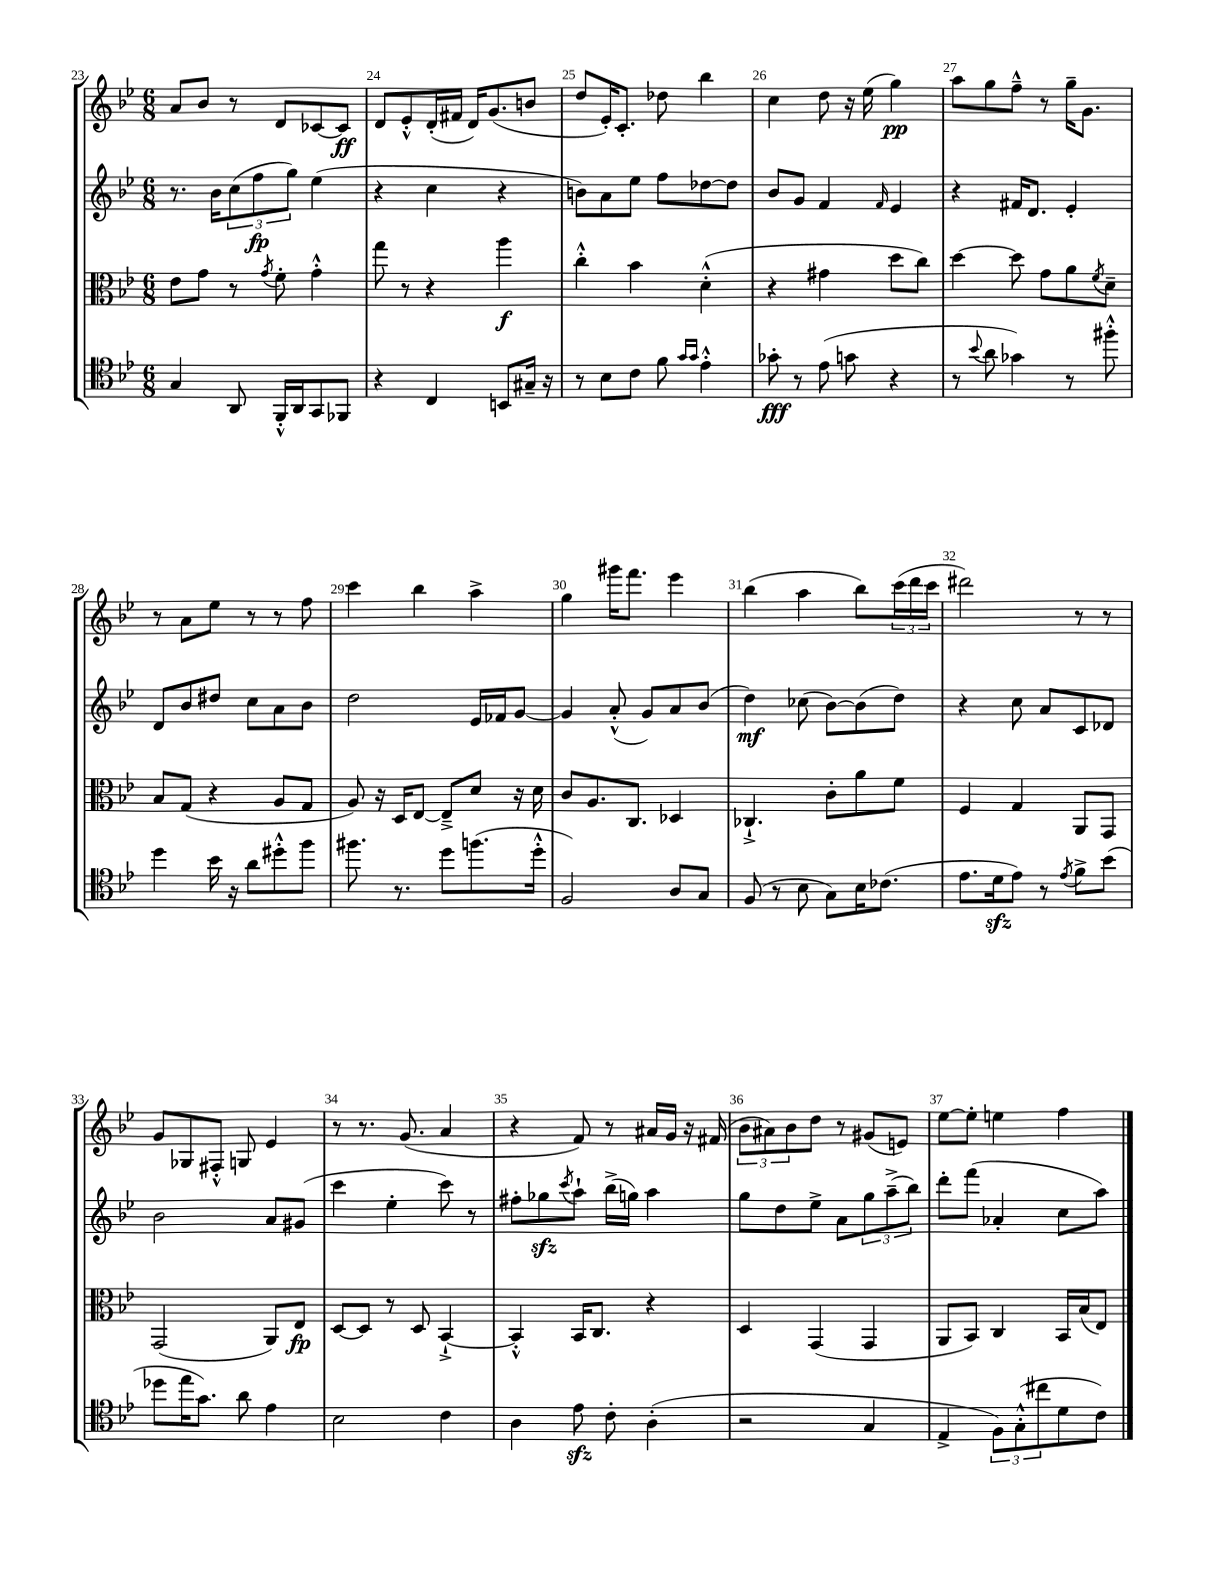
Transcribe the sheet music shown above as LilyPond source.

<<
\new StaffGroup <<
\new Staff = "s0" {
    \clef treble \key bes \major \numericTimeSignature \time 6/8
    a'8 bes'8 r8 d'8 ces'8~ ces'8\ff |
    d'8 ees'8-.-^ d'16-.( fis'16 d'16) g'8.( b'8 |
    d''8 ees'16-.) c'8.-. des''8 bes''4 |
    c''4 d''8 r16 ees''16( g''4\pp) |
    a''8 g''8 f''8---^ r8 g''16-- g'8. |
    r8 a'8 ees''8 r8 r8 f''8 |
    c'''4 bes''4 a''4-> |
    g''4 gis'''16 f'''8. ees'''4 |
    bes''4( a''4 bes''8) \tuplet 3/2 { c'''16( d'''16 c'''16 } |
    dis'''2) r8 r8 |
    g'8 ges8 fis8-.-^ g8 ees'4 |
    r8 r8. g'8.( a'4 |
    r4 f'8) r8 ais'16 g'16 r16 fis'16( |
    \tuplet 3/2 { bes'8 ais'8) bes'8 } d''8 r8 gis'8( e'8) |
    ees''8~ ees''8-. e''4 f''4 \bar "|." |
}
\new Staff = "s1" {
    \clef treble \key bes \major \numericTimeSignature \time 6/8
    r8. bes'16 \tuplet 3/2 { c''8( f''8\fp g''8) } ees''4( |
    r4 c''4 r4 |
    b'8) a'8 ees''8 f''8 des''8~ des''8 |
    bes'8 g'8 f'4 \grace { f'16 } ees'4 |
    r4 fis'16 d'8. ees'4-. |
    d'8 bes'8 dis''8 c''8 a'8 bes'8 |
    d''2 ees'16 fes'16 g'8~ |
    g'4 a'8-.-^( g'8) a'8 bes'8( |
    d''4\mf) ces''8( bes'8~) bes'8( d''8) |
    r4 c''8 a'8 c'8 des'8 |
    bes'2 a'8 gis'8( |
    c'''4 ees''4-. c'''8) r8 |
    fis''8-. ges''8\sfz \acciaccatura { c'''8 } a''8-! bes''16->( g''16) a''4 |
    g''8 d''8 ees''8-> a'8 \tuplet 3/2 { g''8 a''8--->( bes''8) } |
    d'''8-. f'''8( aes'4-. c''8 a''8) \bar "|." |
}
\new Staff = "s2" {
    \clef alto \key bes \major \numericTimeSignature \time 6/8
    ees'8 g'8 r8 \acciaccatura { g'8 } f'8-. g'4-.-^ |
    g''8 r8 r4 a''4\f |
    c''4-.-^ bes'4 d'4-.-^( |
    r4 gis'4 d''8 c''8) |
    d''4~ d''8 g'8 a'8 \acciaccatura { f'8 } d'8-- |
    bes8 g8( r4 a8 g8 |
    a8) r16 d16 ees8~ ees8---> d'8 r16 d'16 |
    c'8 a8. c8. des4 |
    ces4.-!-> c'8-. a'8 f'8 |
    f4 g4 a,8 g,8 |
    g,2( a,8) ees8\fp |
    d8~ d8 r8 d8 bes,4~-!-> |
    bes,4-.-^ bes,16 c8. r4 |
    d4 g,4( g,4 |
    a,8 bes,8) c4 bes,16 bes16( ees8) \bar "|." |
}
\new Staff = "s3" {
    \clef tenor \key bes \major \numericTimeSignature \time 6/8
    g4 a,8 f,16-.-^ a,16 g,8 fes,8 |
    r4 c4 b,8 gis16-- r16 |
    r8 bes8 c'8 f'8 \grace { g'16 g'16 } ees'4-.-^ |
    ges'8-.\fff r8 ees'8( g'8 r4 |
    r8 \appoggiatura { bes'8 } a'8 ges'4) r8 fis''8-.-^ |
    d''4 bes'16 r16 a'8 dis''8-.-^ f''8 |
    fis''8. r8. d''8 f''8.( d''16-.-^ |
    f2) a8 g8 |
    f8( r8 bes8 g8) bes16 ces'8.( |
    ees'8. d'16\sfz ees'8) r8 \acciaccatura { ees'8 } f'8-> bes'8( |
    des''8 ees''16 g'8.) a'8 ees'4 |
    bes2 c'4 |
    a4 ees'8\sfz c'8-. a4-.( |
    r2 g4 |
    ees4-> \tuplet 3/2 { f8) g8-.-^( cis''8 } d'8 c'8) \bar "|." |
}
>>
>>
\layout { \context { \Score currentBarNumber = #23 \override BarNumber.break-visibility = ##(#f #t #t) barNumberVisibility = #all-bar-numbers-visible } }
